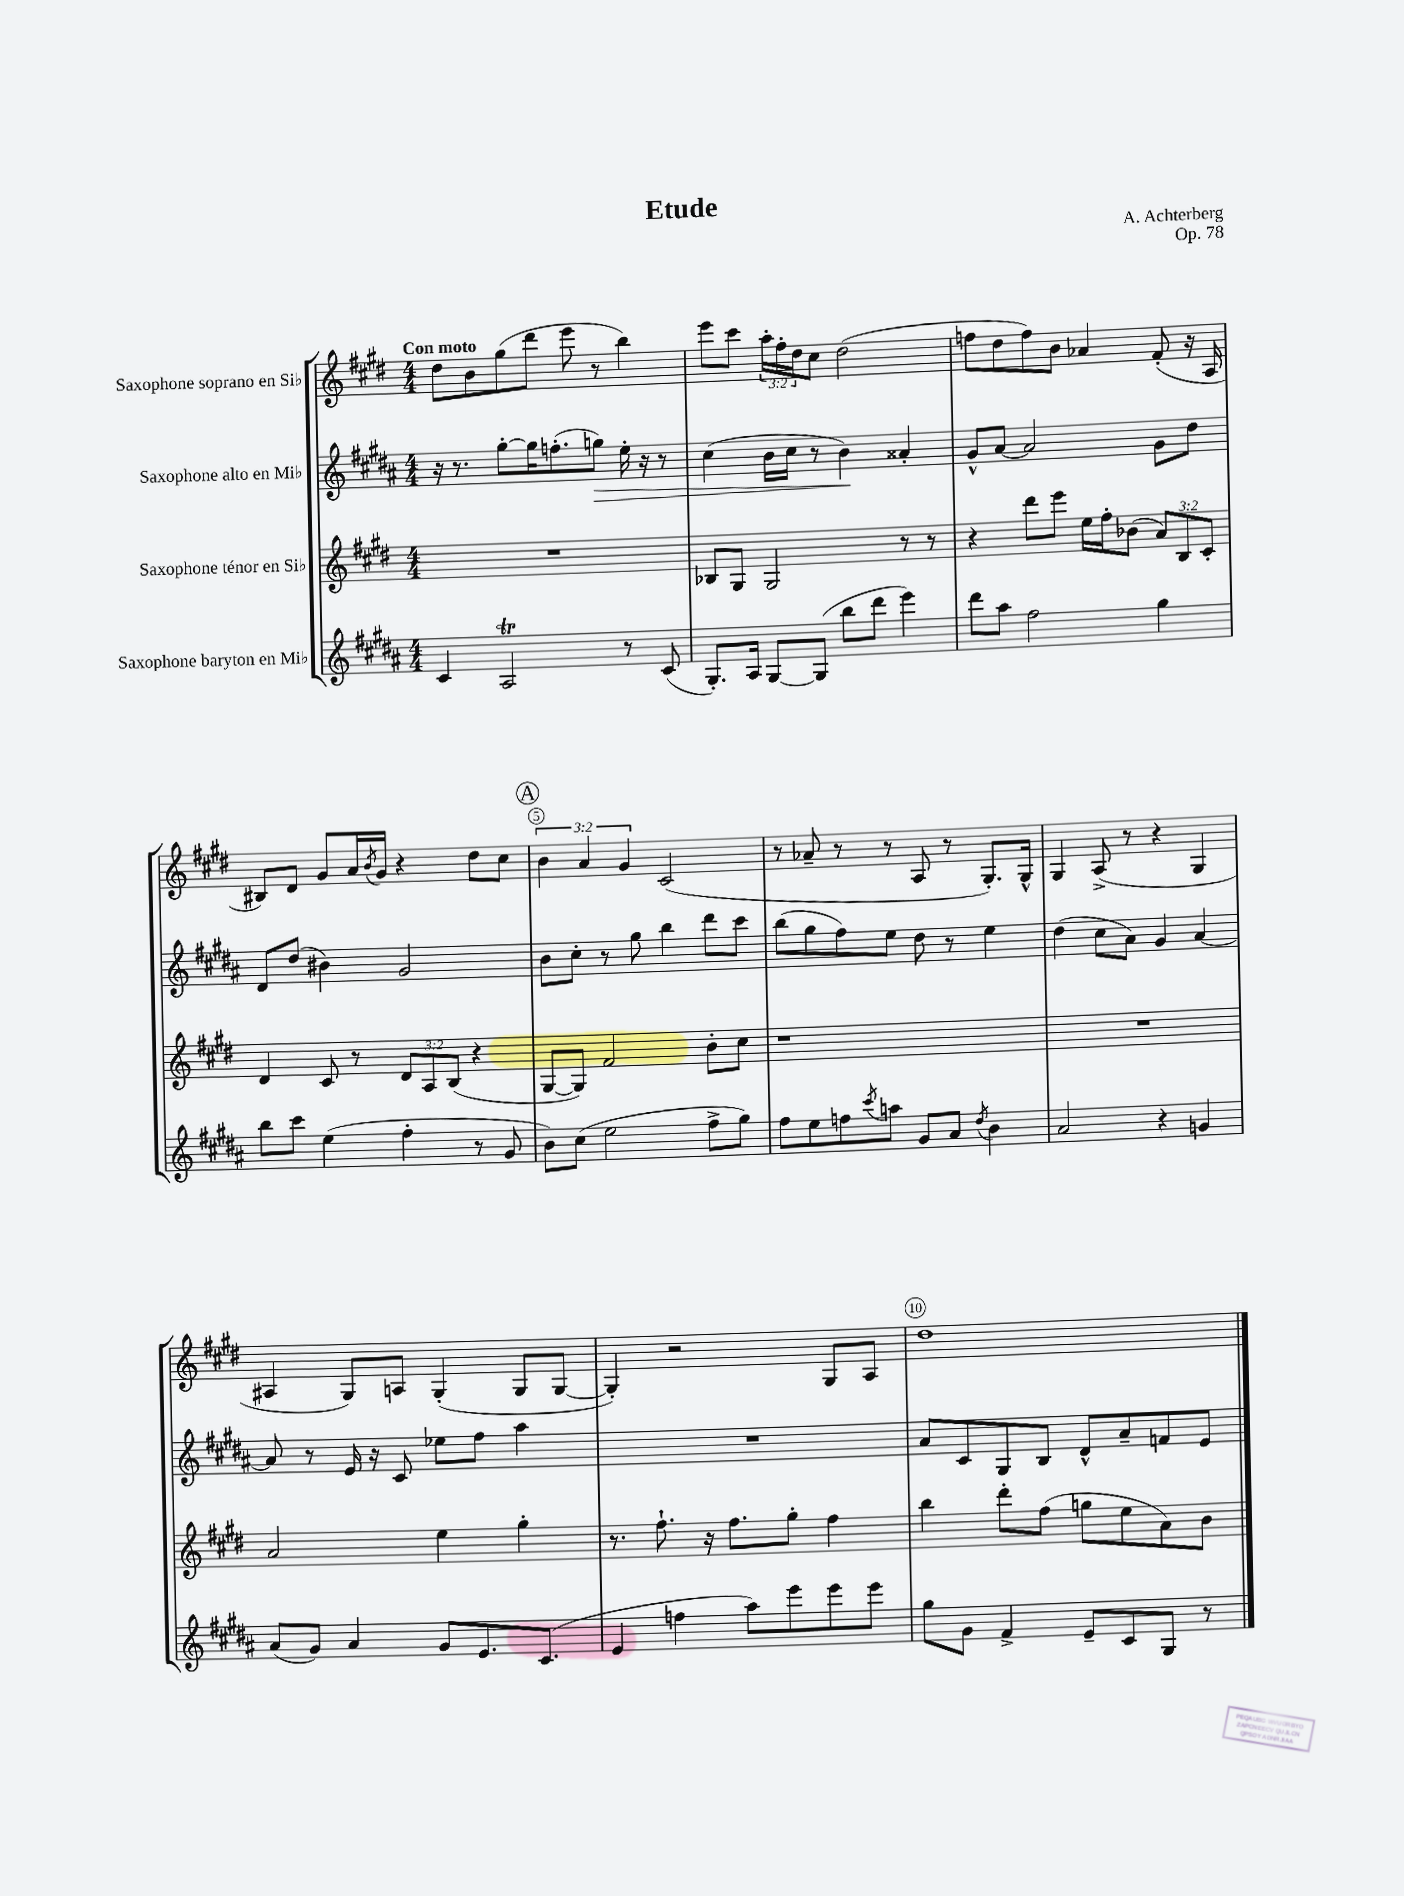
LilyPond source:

\header { title = "Etude" composer = "A. Achterberg" opus = "Op. 78" }
<<
\new StaffGroup <<
\new Staff = "s0" \with { instrumentName = "Saxophone soprano en Sib" } {
    \clef treble \key e \major \numericTimeSignature \time 4/4 \override Staff.TupletNumber.text = #tuplet-number::calc-fraction-text \tempo "Con moto"
    dis''8 b'8 gis''8( dis'''8 e'''8 r8 b''4) |
    e'''8 cis'''8 \tuplet 3/2 { a''16-. fis''16-. dis''16 } cis''8 dis''2( |
    f''8 dis''8 f''8) b'8 aes'4 fis'8-.( r16 a16 |
    bis8) dis'8 gis'8 a'16 \acciaccatura { b'8 } gis'16 r4 dis''8 cis''8 |
    \mark \markup { \circle "A" } \tuplet 3/2 { b'4 a'4 gis'4 } cis'2( |
    r8 aes'8-- r8 r8 a8 r8 gis8.-.) gis16-^ |
    gis4 a8->( r8 r4 gis4 |
    ais4 gis8) a8 gis4-.( gis8 gis8~ |
    gis4-.) r2 gis8 a8 |
    dis''1 \bar "|." |
}
\new Staff = "s1" \with { instrumentName = "Saxophone alto en Mib" } {
    \clef treble \key b \major \numericTimeSignature \time 4/4
    r16 r8. gis''8~-. gis''16 f''8.-.( g''8\>) e''16-. r16 r8 |
    cis''4( b'16 cis''16 r8 b'4\!) aisis'4-. |
    gis'8-^ ais'8~ ais'2 gis'8 dis''8 |
    dis'8 dis''8( bis'4) gis'2 |
    \mark \markup { \circle "A" } b'8 cis''8-. r8 gis''8 b''4 dis'''8 cis'''8 |
    b''8( gis''8 fis''8) e''8 dis''8 r8 e''4 |
    dis''4( cis''8 ais'8) gis'4 ais'4~ |
    ais'8 r8 e'16 r16 cis'8 ees''8 fis''8 ais''4 |
    R1 |
    ais'8 cis'8 gis8 b8 dis'8-^ ais'8-- f'8 e'8 \bar "|." |
}
\new Staff = "s2" \with { instrumentName = "Saxophone ténor en Sib" } {
    \clef treble \key e \major \numericTimeSignature \time 4/4 \override Staff.TupletNumber.text = #tuplet-number::calc-fraction-text
    R1 |
    bes8 gis8 gis2 r8 r8 |
    r4 dis'''8 e'''8 e''16 fis''16-. bes'8( \tuplet 3/2 { a'8) b8 cis'8-. } |
    dis'4 cis'8 r8 \tuplet 3/2 { dis'8 a8 b8( } r4 |
    \mark \markup { \circle "A" } gis8~ gis8) fis'2 b'8-. cis''8 |
    r1 |
    R1 |
    a'2 e''4 gis''4-. |
    r8. fis''8.-! r16 fis''8. gis''8-. fis''4 |
    b''4 dis'''8-. fis''8( g''8 e''8 a'8) b'8 \bar "|." |
}
\new Staff = "s3" \with { instrumentName = "Saxophone baryton en Mib" } {
    \clef treble \key b \major \numericTimeSignature \time 4/4
    cis'4 ais2\trill r8 cis'8( |
    gis8.-.) ais16 gis8~ gis8( b''8 dis'''8 e'''4) |
    dis'''8 ais''8 fis''2 gis''4 |
    b''8 cis'''8 e''4( fis''4-. r8 gis'8 |
    \mark \markup { \circle "A" } b'8) cis''8( e''2 fis''8-> gis''8) |
    fis''8 e''8 f''8 \acciaccatura { cis'''8 } a''8 gis'8 ais'8 \acciaccatura { dis''8 } b'4 |
    ais'2 r4 g'4 |
    ais'8( gis'8) ais'4 gis'8 e'8. cis'8.( |
    e'4 f''4 ais''8) e'''8 e'''8 e'''8 |
    gis''8 gis'8 fis'4-> e'8-- cis'8 gis8 r8 \bar "|." |
}
>>
>>
\layout { \context { \Score \override BarNumber.break-visibility = ##(#f #t #t) barNumberVisibility = #(every-nth-bar-number-visible 5) \override BarNumber.stencil = #(make-stencil-circler 0.1 0.3 ly:text-interface::print) } }
